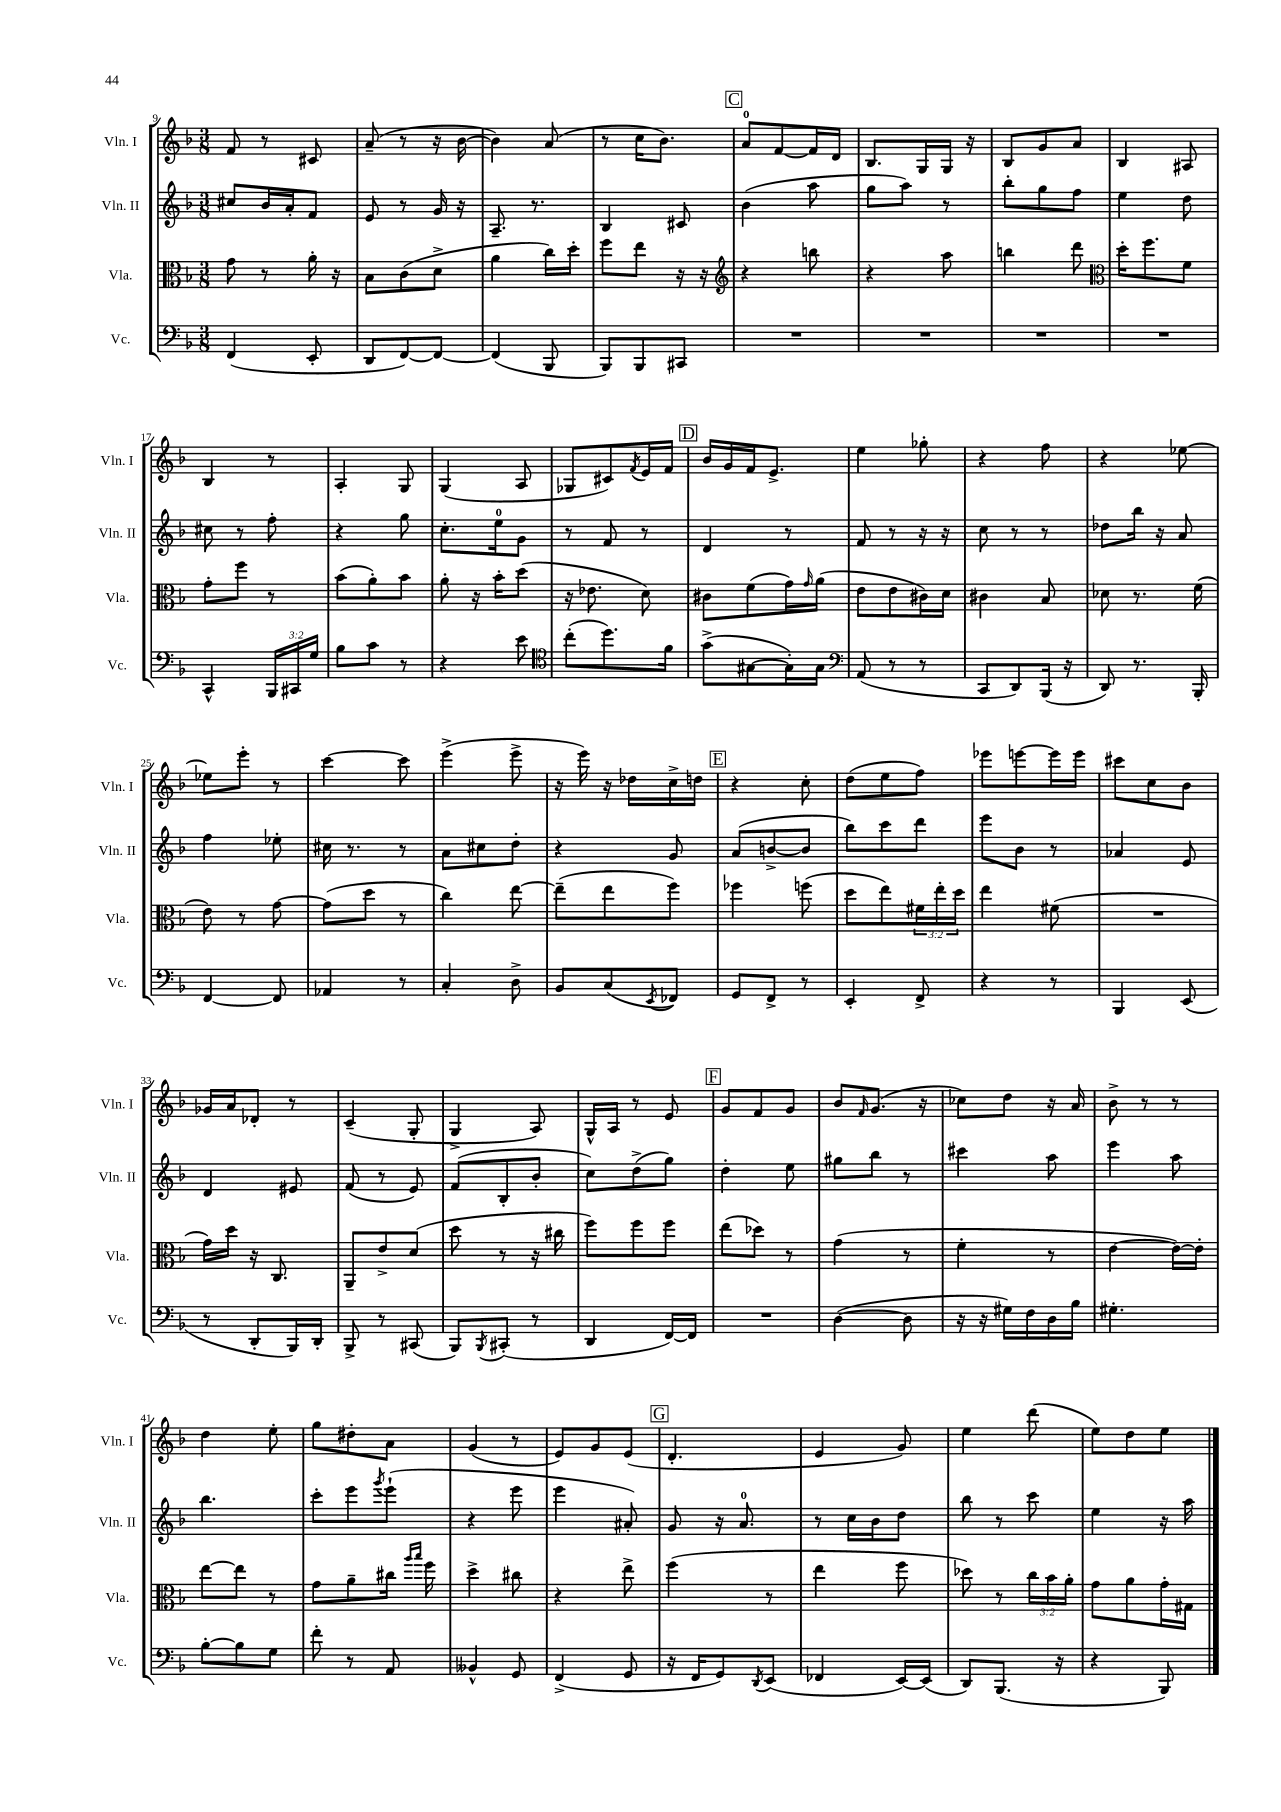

**kern	**kern	**kern	**kern
*staff4	*staff3	*staff2	*staff1
*clefF4	*clefC3	*clefG2	*clefG2
*k[b-]	*k[b-]	*k[b-]	*k[b-]
*M3/8	*M3/8	*M3/8	*M3/8
(4FF	8g	8cc#	8f
.	8r	16b-	8r
.	.	16a'	.
8EE'	16a'	8f	8c#
.	16r	.	.
=	=	=	=
8DD	8B-	8e	(8a~
[8FF)	(8c	8r	8r
8FF_	8d^	16g	16r
.	.	16r	[16b-
=	=	=	=
(4FF]	4a	8.A~	4b-])
.	.	8.r	.
8BBB-	16cc)	.	(8a
.	16dd'	.	.
=	=	=	=
8BBB-)	8ff	4B-	8r
8BBB-	8ee	.	16cc
.	.	.	8.b-)
8CC#	16r	8c#	.
.	16r	.	.
=	=	=	=
*	*clefG2	*	*
4.r	4r	(4b-	8a
.	.	.	[8f
.	8bb	8aa	16f]
.	.	.	16d
=	=	=	=
4.r	4r	8gg	8.B-
.	.	8aa)	.
.	.	.	16G
.	8aa	8r	16G
.	.	.	16r
=	=	=	=
4.r	4bb	8bb-'	8B-
.	.	8gg	8g
.	8ddd	8ff	8a
=	=	=	=
*	*clefC3	*	*
4.r	16dd'	4ee	4B-
.	8.ff	.	.
.	8f	8dd	8A#
=	=	=	=
4CC^^	8g'	8cc#	4B-
.	8ff	8r	.
24BBB-	8r	8ff'	8r
24CC#	.	.	.
24G	.	.	.
=	=	=	=
8B-	(8b-	4r	4A'
8c	8a')	.	.
8r	8b-	8gg	8G
=	=	=	=
4r	8a'	8.cc'	(4G
.	16r	.	.
.	16b-'	16ee	.
8e	(8dd	8g	8A
=	=	=	=
*clefC4	*	*	*
(8cc'	16r	8r	8G-
.	8.e-	.	.
8.dd)	.	8f	8c#)
.	.	.	8qf
.	8d)	8r	16e
16f	.	.	16f
=	=	=	=
(8g^	8c#	4d	16b-
.	.	.	16g
[8G#	(8f	.	16f
.	.	.	8.e^
16G#'])	16g)	8r	.
.	16qqg	.	.
16G#	(16a	.	.
=	=	=	=
*clefF4	*	*	*
(8AA	8e	8f	4ee
8r	8e	8r	.
8r	16c#)	16r	8gg-'
.	16d	16r	.
=	=	=	=
8CC	4c#	8cc	4r
8DD)	.	8r	.
(16BBB-	8B-	8r	8ff
16r	.	.	.
=	=	=	=
8DD)	8d-	8dd-	4r
8.r	8.r	16bb-	.
.	.	16r	.
.	.	8a	[8ee-
16BBB-'	(16f	.	.
=	=	=	=
[4FF	8e)	4ff	8ee-]
.	8r	.	8eee'
8FF]	[8g	8ee-'	8r
=	=	=	=
4AA-	(8g]	16cc#	[4ccc
.	.	8.r	.
.	8dd	.	.
8r	8r	8r	8ccc]
=	=	=	=
4C'	4cc)	8a	(4eee^
.	.	8cc#	.
8D^	[8ee	8dd'	8eee^
=	=	=	=
8BB-	(8ee~]	4r	16r
.	.	.	16eee)
(8C	8ee	.	16r
.	.	.	16dd-
8qEE	.	.	.
8FF-)	8ff)	8g	16cc^
.	.	.	16dd
=	=	=	=
8GG	4ff-	(8a	4r
8FF^	.	[8b^	.
8r	(8ff	8b]	8cc'
=	=	=	=
4EE'	8dd	8bb-)	(8dd
.	8ee)	8ccc	8ee
8FF^	24f#	8ddd	8ff)
.	24ee'	.	.
.	24dd	.	.
=	=	=	=
4r	4ee	8eee	8eee-
.	.	8b-	[8eee
8r	(8f#	8r	16eee]
.	.	.	16eee
=	=	=	=
4BBB-	4.r	4a-	8ccc#
.	.	.	8cc
(8EE	.	8e	8b-
=	=	=	=
8r	16g)	4d	16g-
.	16dd	.	16a
8DD'	16r	.	8d-'
.	8.C	.	.
16BBB-)	.	8e#	8r
16DD'	.	.	.
=	=	=	=
8BBB-^	8AA~	(8f	(4c~
8r	8e^	8r	.
(8CC#	(8d	8e)	8G'
=	=	=	=
8BBB-)	8dd	(8f	4G^
8qBBB-	.	.	.
(8CC#'	8r	8B-'	.
8r	16r	8b-'	8A)
.	16cc#	.	.
=	=	=	=
4DD	8ff)	8cc)	16G^^
.	.	.	16A
.	8ff	(8dd^	8r
[16FF)	8ff	8gg)	8e
16FF]	.	.	.
=	=	=	=
4.r	(8ee	4dd'	8g
.	8dd-)	.	8f
.	8r	8ee	8g
=	=	=	=
([4D	(4g	8gg#	8b-
.	.	.	16qqf
.	.	8bb-	(8.g
8D]	8r	8r	.
.	.	.	16r
=	=	=	=
16r	4f'	4ccc#	8cc-)
16r	.	.	.
16G#)	.	.	8dd
16F	.	.	.
16D	8r	8aa	16r
16B-	.	.	16a
=	=	=	=
4.G#'	[4e	4eee	8b-^
.	.	.	8r
.	16e_)	8aa	8r
.	16e']	.	.
=	=	=	=
[8B-'	[8ee	4.bb-	4dd
8B-]	8ee]	.	.
8G	8r	.	8ee'
=	=	=	=
8f'	8g	8ccc'	8gg
8r	8a~	8eee	8dd#'
.	.	8qggg	.
8AA	16cc#	(8eee`	8a
.	16qqaa	.	.
.	16qqbb-	.	.
.	16ff	.	.
=	=	=	=
4BB--^^	4dd^	4r	(4g
8GG	8cc#	8eee	8r
=	=	=	=
(4FF^	4r	4eee	8e)
.	.	.	8g
8GG	8ee^	8a#')	(8e
=	=	=	=
16r	(4ff	8g	4.d'
16FF	.	.	.
8GG)	.	16r	.
.	.	8.a	.
8qDD	.	.	.
(8EE	8r	.	.
=	=	=	=
4FF-	4ee	8r	4e
.	.	16cc	.
.	.	16b-	.
[16EE)	8ff	8dd	8g)
(16EE]	.	.	.
=	=	=	=
8DD)	8dd-)	8bb-	4ee
(8.BBB-	8r	8r	.
.	24cc	8ccc	(8ddd
.	24b-	.	.
16r	.	.	.
.	24a'	.	.
=	=	=	=
4r	8g	4ee	8ee)
.	8a	.	8dd
8BBB-)	16g'	16r	8ee
.	16G#	16aa	.
==	==	==	==
*-	*-	*-	*-
